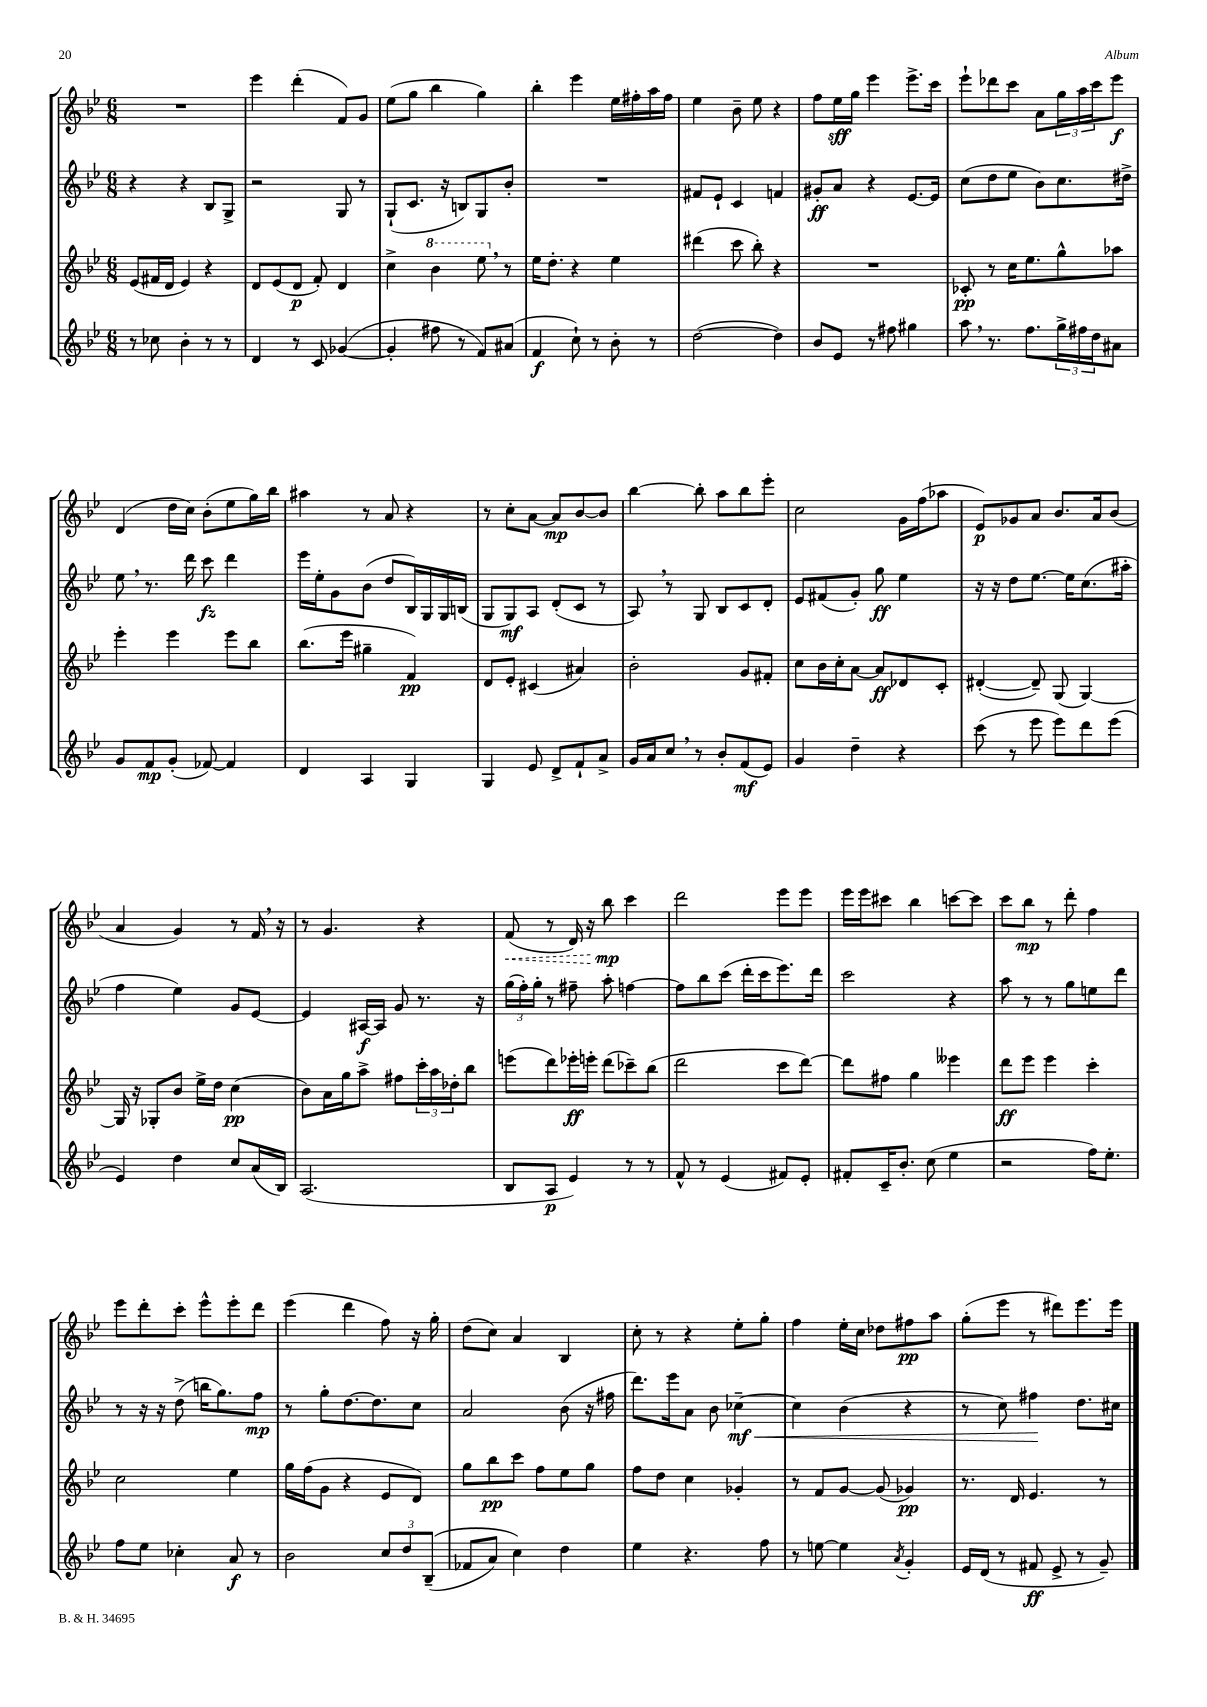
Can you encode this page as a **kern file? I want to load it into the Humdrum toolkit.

**kern	**dynam	**kern	**dynam	**kern	**dynam	**kern	**dynam
*part4	*part4	*part3	*part3	*part2	*part2	*part1	*part1
*staff4	*staff4	*staff3	*staff3	*staff2	*staff2	*staff1	*staff1
*clefG2	*	*clefG2	*	*clefG2	*	*clefG2	*
*k[b-e-]	*	*k[b-e-]	*	*k[b-e-]	*	*k[b-e-]	*
*M6/8	*	*M6/8	*	*M6/8	*	*M6/8	*
=13	=13	=13	=13	=13	=13	=13	=13
8r	.	(8e-/L	.	4r	.	2.r	.
8cc-X\	.	16f#X/L	.	.	.	.	.
.	.	16d/JJ	.	.	.	.	.
4b-'\	.	4e-/)	.	4r	.	.	.
8r	.	4r	.	8B-/L	.	.	.
8r	.	.	.	8G^/J	.	.	.
=14	=14	=14	=14	=14	=14	=14	=14
4d/	.	8d/L	.	2r	.	4eee-\	.
.	.	(8e-/	.	.	.	.	.
8r	.	8d/J	p	.	.	(4ddd'\	.
8c/	.	8f'/)	.	.	.	.	.
([4g-X/	.	4d/	.	8G/	.	8f/L)	.
.	.	.	.	8r	.	8g/J	.
=15	=15	=15	=15	=15	=15	=15	=15
4g-'/]	.	4cc^\	.	(8G`/L	.	(8ee-\L	.
.	.	.	.	8.c/J	.	8gg\J	.
*	*	*8va	*	*	*	*	*
8ff#X\	.	4bb-\	.	.	.	4bb-\	.
.	.	.	.	16r	.	.	.
8r	.	.	.	8Bn/L)	.	.	.
8f/L)	.	8eee-,\	.	8G/	.	4gg\)	.
*	*	*X8va	*	*	*	*	*
(8a#X/J	.	8r	.	8b-'/J	.	.	.
=16	=16	=16	=16	=16	=16	=16	=16
4f/	f	16ee-\KL	.	2.r	.	4bb-'\	.
.	.	8.dd'\J	.	.	.	.	.
8cc`\)	.	4r	.	.	.	4eee-\	.
8r	.	.	.	.	.	.	.
8b-'\	.	4ee-\	.	.	.	16ee-\LL	.
.	.	.	.	.	.	16ff#X'\	.
8r	.	.	.	.	.	16aa\	.
.	.	.	.	.	.	16ff#\JJ	.
=17	=17	=17	=17	=17	=17	=17	=17
([2dd\	.	(4ddd#X\	.	8f#X/L	.	4ee-\	.
.	.	.	.	8e-`/J	.	.	.
.	.	8ccc\	.	4c/	.	8b-~\	.
.	.	8bb-'\)	.	.	.	8ee-\	.
4dd\])	.	4r	.	4fn/	.	4r	.
=18	=18	=18	=18	=18	=18	=18	=18
8b-/L	.	2.r	.	8g#X'/L	ff	8ff\L	.
8e-/J	.	.	.	8a/J	.	16ee-\L	sff
.	.	.	.	.	.	16gg\JJ	.
8r	.	.	.	4r	.	4eee-\	.
8ff#X\	.	.	.	.	.	.	.
4gg#X\	.	.	.	[8.e-/L	.	8.eee-^\L	.
.	.	.	.	16e-/Jk]	.	16ccc\Jk	.
=19	=19	=19	=19	=19	=19	=19	=19
8aa,\	.	8c-X'/	pp	(8cc\L	.	8eee-`\L	.
8.r	.	8r	.	8dd\	.	8ddd-X\	.
.	.	16cc\KL	.	8ee-\J	.	8ccc\J	.
8.ff\L	.	8.ee-\	.	.	.	.	.
.	.	.	.	8b-\L)	.	8a\L	.
24gg^\L	.	8gg^^\	.	8.cc\	.	24gg\L	.
24ff#X\	.	.	.	.	.	24aa\	.
24dd\J	.	.	.	.	.	24ccc\J	.
8a#X\J	.	8aa-X\J	.	.	.	8eee-\J	f
.	.	.	.	16dd#X^\Jk	.	.	.
!!LO:LB:g=z
=20	=20	=20	=20	=20	=20	=20	=20
8g/L	.	4eee-'\	.	8ee-,\	.	(4d/	.
8f/	mp	.	.	8.r	.	.	.
(8g'/J	.	4eee-\	.	.	.	16dd\LL	.
.	.	.	.	16ddd\	.	16cc\JJ)	.
[8f-X/)	.	.	.	8ccc\	fz	(8b-'\L	.
4f-/]	.	8eee-\L	.	4ddd\	.	8ee-\	.
.	.	8bb-\J	.	.	.	16gg\L)	.
.	.	.	.	.	.	16bb-\JJ	.
=21	=21	=21	=21	=21	=21	=21	=21
4d/	.	(8.bb-\L	.	16eee-\LL	.	4aa#X\	.
.	.	.	.	16ee-'\J	.	.	.
.	.	.	.	8g\	.	.	.
.	.	16eee-\Jk	.	.	.	.	.
4A/	.	4gg#X~\	.	(8b-\J	.	8r	.
.	.	.	.	8dd/L	.	8a/	.
4G/	.	4f/)	pp	16B-/L)	.	4r	.
.	.	.	.	16G/	.	.	.
.	.	.	.	16G/	.	.	.
.	.	.	.	(16Bn/JJ	.	.	.
=22	=22	=22	=22	=22	=22	=22	=22
4G/	.	8d/L	.	8G/L	.	8r	.
.	.	8e-'/J	.	8G/)	mf	8cc'\L	.
8e-/	.	(4c#X/	.	8A/J	.	[8a\J	.
8d^/L	.	.	.	(8d'/L	.	8a/L]	mp
8f`/	.	4a#X/)	.	8c/J	.	[8b-/	.
8a^/J	.	.	.	8r	.	8b-/J]	.
=23	=23	=23	=23	=23	=23	=23	=23
16g/LL	.	2b-'\	.	8A,/)	.	[4bb-\	.
16a/J	.	.	.	.	.	.	.
8cc,/J	.	.	.	8r	.	.	.
8r	.	.	.	8G/	.	8bb-'\]	.
8b-'/L	.	.	.	8B-/L	.	8aa\L	.
(8f/	mf	8g/L	.	8c/	.	8bb-\	.
8e-/J)	.	8f#X'/J	.	8d'/J	.	8eee-'\J	.
=24	=24	=24	=24	=24	=24	=24	=24
4g/	.	8cc\L	.	8e-/L	.	2cc\	.
.	.	16b-\L	.	(8f#X/	.	.	.
.	.	16cc'\J	.	.	.	.	.
4dd~\	.	[8a\J	.	8g'/J)	.	.	.
.	.	8a/L]	ff	8gg\	ff	.	.
4r	.	8d-X/	.	4ee-\	.	16g\LL	.
.	.	.	.	.	.	(16ff\J	.
.	.	8c'/J	.	.	.	8aa-X\J	.
=25	=25	=25	=25	=25	=25	=25	=25
(8ccc\	.	([4d#X'/	.	16r	.	8e-/L)	p
.	.	.	.	16r	.	.	.
8r	.	.	.	8dd\L	.	8g-X/	.
8eee-\	.	8d#~/])	.	[8.ee-\J	.	8a/J	.
8eee-\L)	.	(8G/	.	.	.	8.b-/L	.
.	.	.	.	16ee-\KL]	.	.	.
8ddd\	.	[4G/)	.	(8.cc\	.	.	.
.	.	.	.	.	.	16a/k	.
(8eee-\J	.	.	.	.	.	(8b-/J	.
.	.	.	.	16aa#X'\Jk	.	.	.
!!LO:LB:g=z
=26	=26	=26	=26	=26	=26	=26	=26
4e-/)	.	16G/]	.	4ff\	.	4a/	.
.	.	16r	.	.	.	.	.
.	.	8G-X'/L	.	.	.	.	.
4dd\	.	8b-/J	.	4ee-\)	.	4g/)	.
.	.	16ee-^\LL	.	.	.	.	.
.	.	16dd\JJ	.	.	.	.	.
8cc/L	.	(4cc\	pp	8g/L	.	8r	.
(16a/L	.	.	.	[8e-/J	.	16f,/	.
16B-/JJ)	.	.	.	.	.	16r	.
=27	=27	=27	=27	=27	=27	=27	=27
(2.A/	.	8b-\L)	.	4e-/]	.	8r	.
.	.	16a\L	.	.	.	4.g/	.
.	.	16gg\J	.	.	.	.	.
.	.	8aa^\J	.	[16A#X/LL	f	.	.
.	.	.	.	16A#/JJ]	.	.	.
.	.	8ff#X\L	.	8g/	.	.	.
.	.	24ccc'\L	.	8.r	.	4r	.
.	.	24aa\	.	.	.	.	.
.	.	24dd-X'\J	.	.	.	.	.
.	.	8bb-\J	.	.	.	.	.
.	.	.	.	16r	.	.	.
=28	=28	=28	=28	=28	=28	=28	=28
!	!	!	!	!	!	!	!LO:HP:b
8B-/L	.	(8eeen\L	.	(24gg\LL	.	(8f/	<
.	.	.	.	24ff'\)	.	.	.
.	.	.	.	24gg'\JJ	.	.	.
8A/J	p	8ddd\)	.	8r	.	8r	.
4e-/)	.	16eee-X'\L	ff	8ff#X~\	.	16d/)	.
.	.	16eeen'\JJ	.	.	.	16r	.
.	.	(8ddd\L	.	8aa'\	.	8bb-\	mp
8r	.	8ccc-X~\)	.	[4ffn\	.	4ccc\	[
8r	.	(8bb-\J	.	.	.	.	.
=29	=29	=29	=29	=29	=29	=29	=29
8f^^/	.	2ddd\	.	8ff\L]	.	2ddd\	.
8r	.	.	.	8bb-\	.	.	.
(4e-/	.	.	.	(8ccc\J	.	.	.
.	.	.	.	16ddd'\LL	.	.	.
.	.	.	.	16ccc\J	.	.	.
8f#X/L)	.	8ccc\L	.	8.eee-\)	.	8eee-\L	.
8e-'/J	.	[8ddd\J)	.	.	.	8eee-\J	.
.	.	.	.	16ddd\Jk	.	.	.
=30	=30	=30	=30	=30	=30	=30	=30
8f#X'/L	.	8ddd\L]	.	2ccc\	.	16eee-\LL	.
.	.	.	.	.	.	16eee-\J	.
16c~/K	.	8ff#X\J	.	.	.	8ccc#X\J	.
8.b-'/J	.	.	.	.	.	.	.
.	.	4gg\	.	.	.	4bb-\	.
(8cc\	.	.	.	.	.	.	.
4ee-\	.	4eee--X\	.	4r	.	[8cccn\L	.
.	.	.	.	.	.	8ccc\J]	.
=31	=31	=31	=31	=31	=31	=31	=31
2r	.	8ddd\L	ff	8aa\	.	8ccc\L	.
.	.	8eee-\J	.	8r	.	8bb-\J	mp
.	.	4eee-\	.	8r	.	8r	.
.	.	.	.	8gg\L	.	8ddd'\	.
16ff\KL)	.	4ccc'\	.	8een\	.	4ff\	.
8.ee-'\J	.	.	.	.	.	.	.
.	.	.	.	8ddd\J	.	.	.
!!LO:LB:g=z
=32	=32	=32	=32	=32	=32	=32	=32
8ff\L	.	2cc\	.	8r	.	8eee-\L	.
8ee-\J	.	.	.	16r	.	8ddd'\	.
.	.	.	.	16r	.	.	.
4cc-X'\	.	.	.	(8dd^\	.	8ccc'\J	.
.	.	.	.	16bbn\KL	.	8eee-^^\L	.
.	.	.	.	8.gg\)	.	.	.
8a/	f	4ee-\	.	.	.	8eee-'\	.
8r	.	.	.	8ff\J	mp	8ddd\J	.
=33	=33	=33	=33	=33	=33	=33	=33
2b-\	.	16gg\LL	.	8r	.	(4eee-\	.
.	.	(16ff\J	.	.	.	.	.
.	.	8g\J	.	8gg'\L	.	.	.
.	.	4r	.	[8.dd\	.	4ddd\	.
.	.	.	.	8.dd\]	.	.	.
12cc/L	.	8e-/L	.	.	.	8ff\)	.
12dd/	.	.	.	.	.	.	.
.	.	8d/J)	.	8cc\J	.	16r	.
((12B-~/J	.	.	.	.	.	.	.
.	.	.	.	.	.	16gg'\	.
=34	=34	=34	=34	=34	=34	=34	=34
8f-X/L	.	8gg\L	.	2a/	.	(8dd\L	.
8a/J)	.	8bb-\	pp	.	.	8cc\J)	.
4cc\)	.	8ccc\J	.	.	.	4a/	.
.	.	8ff\L	.	.	.	.	.
4dd\	.	8ee-\	.	(8b-\	.	4B-/	.
.	.	8gg\J	.	16r	.	.	.
.	.	.	.	16ff#X\	.	.	.
=35	=35	=35	=35	=35	=35	=35	=35
4ee-\	.	8ff\L	.	8.ddd\L)	.	8cc'\	.
.	.	8dd\J	.	.	.	8r	.
.	.	.	.	16eee-\k	.	.	.
4.r	.	4cc\	.	8a\J	.	4r	.
.	.	.	.	8b-\	.	.	.
!	!	!	!	!	!LO:HP:b	!	!
.	.	4g-X'/	.	[4cc-X~\	< mf	8ee-'\L	.
8ff\	.	.	.	.	.	8gg'\J	.
=36	=36	=36	=36	=36	=36	=36	=36
8r	.	8r	.	4cc-\]	.	4ff\	.
[8een\	.	8f/L	.	.	.	.	.
4ee\]	.	[8g/J	.	(4b-\	.	16ee-'\LL	.
.	.	.	.	.	.	16cc\JJ	.
.	.	(8g/]	.	.	.	8dd-X\L	.
8qa/	.	.	.	.	.	.	.
4g'/	.	4g-X/)	pp	4r	.	8ff#X\	pp
.	.	.	.	.	.	8aa\J	.
=37	=37	=37	=37	=37	=37	=37	=37
16e-/LL	.	8.r	.	8r	.	(8gg'\L	.
(16d/JJ	.	.	.	.	.	.	.
8r	.	.	.	8cc\)	.	8eee-\J	.
.	.	16d/	.	.	.	.	.
8f#X/	ff	4.e-/	.	4ff#X\	.	8r	.
8e-^/	.	.	.	.	.	8ddd#X\L)	.
8r	.	.	.	8.dd\L	[	8.eee-\	.
8g~/)	.	8r	.	.	.	.	.
.	.	.	.	16cc#X\Jk	.	16eee-\Jk	.
==	==	==	==	==	==	==	==
*-	*-	*-	*-	*-	*-	*-	*-
